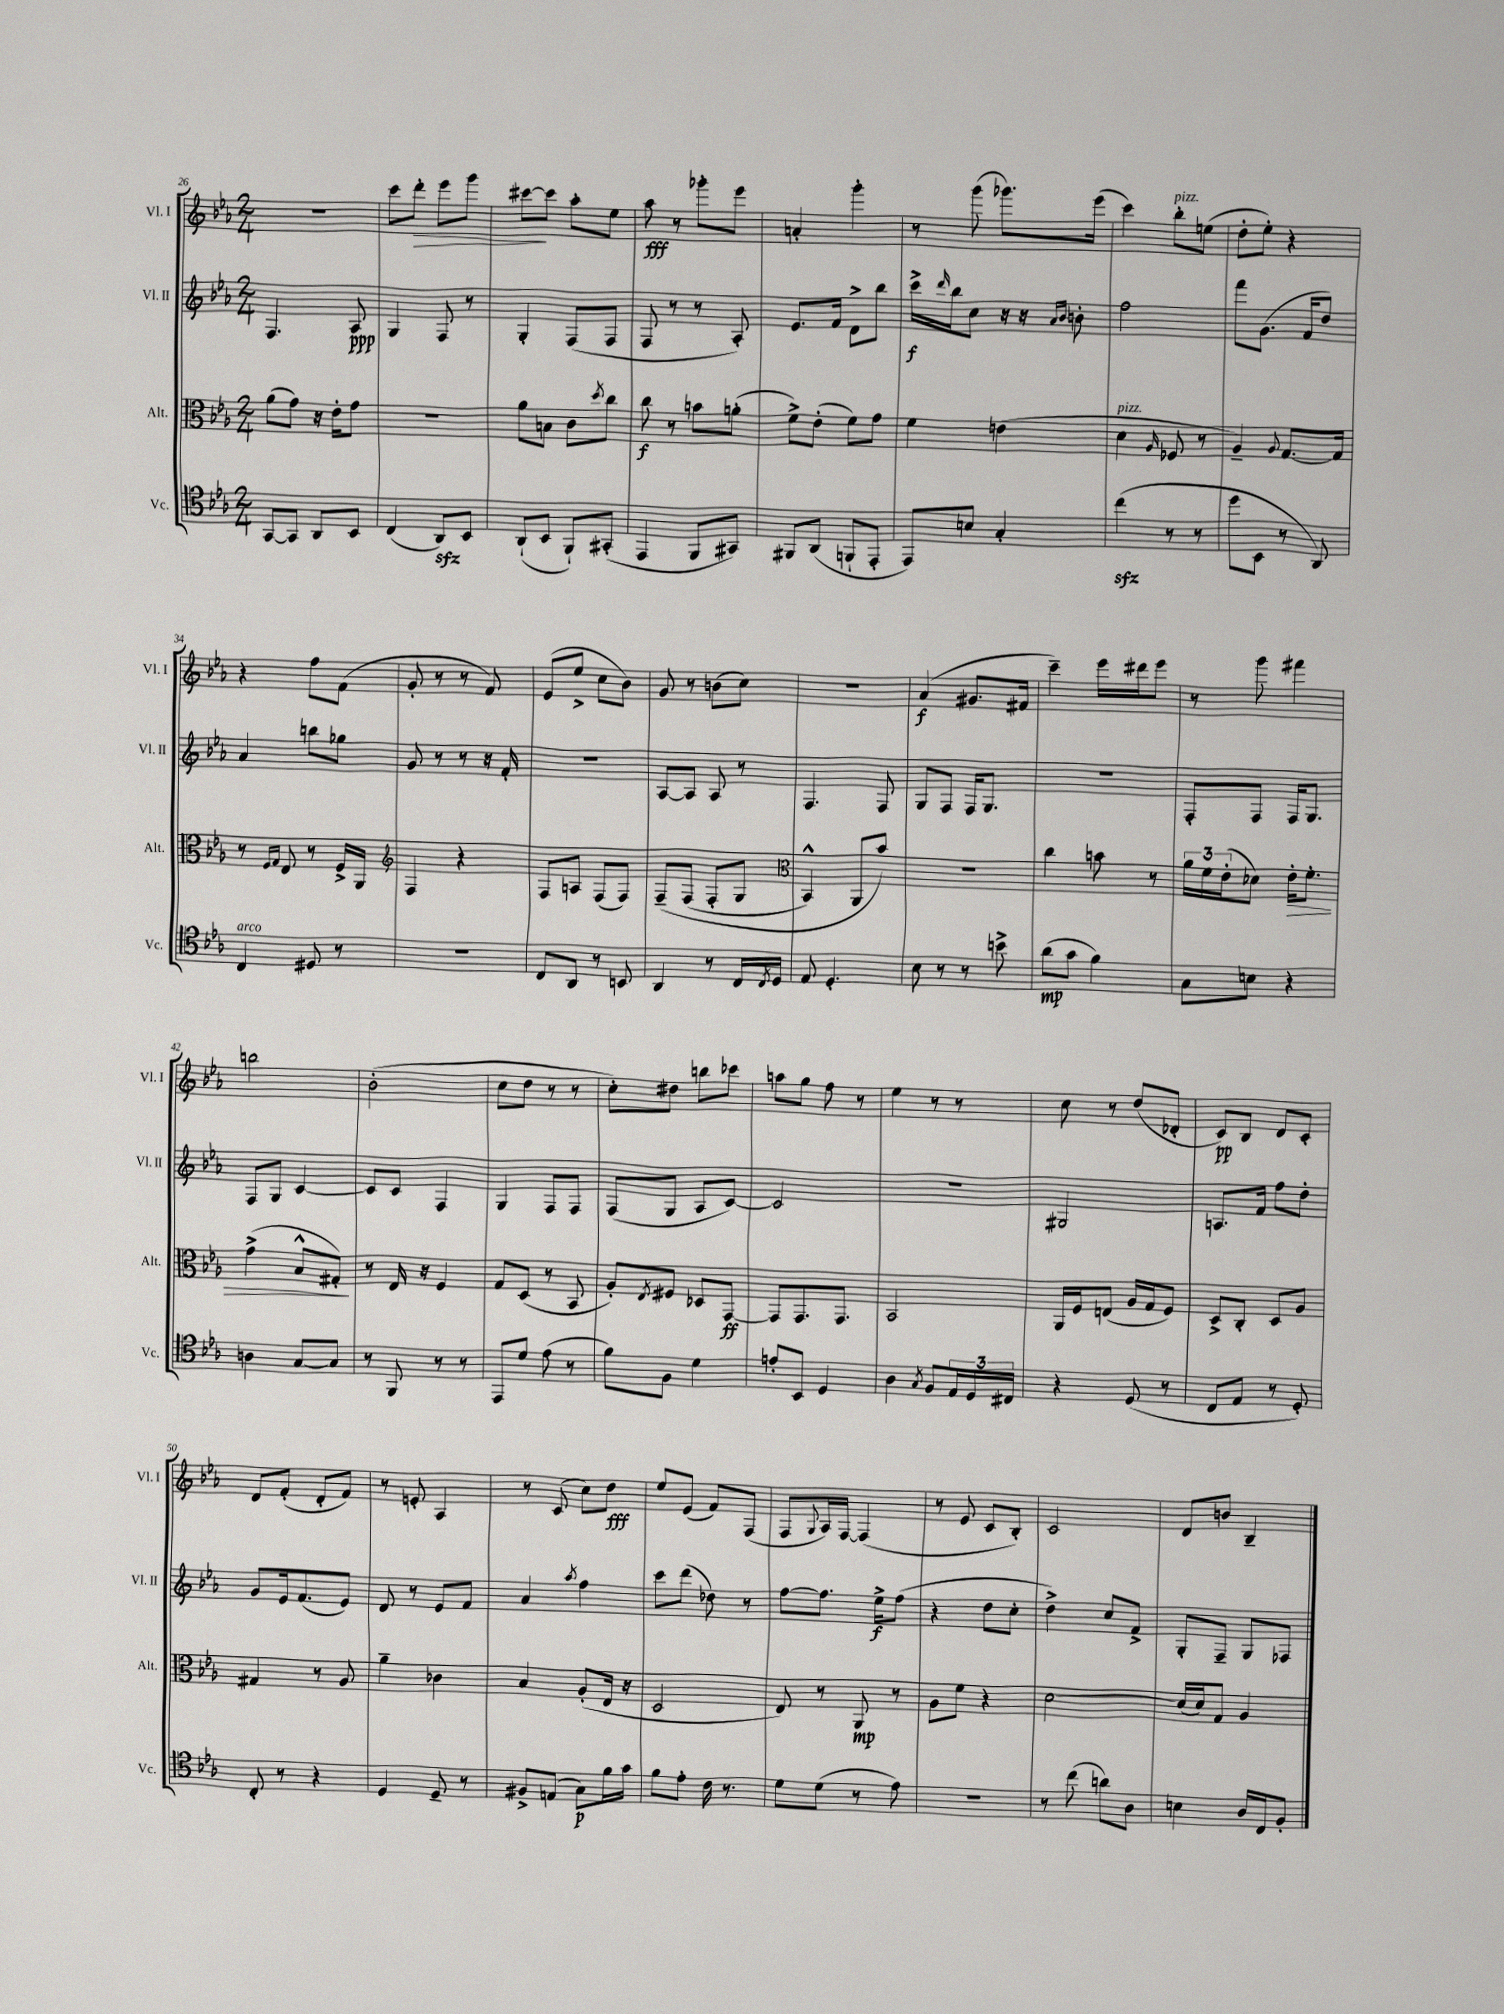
<<
\new StaffGroup <<
\new Staff = "s0" \with { instrumentName = "Vl. I" shortInstrumentName = "Vl. I" } {
    \clef treble \key ees \major \numericTimeSignature \time 2/4
    r2 |
    c'''8 d'''8-.\> ees'''8 g'''8 |
    cis'''8~\! cis'''8 aes''8-. ees''8 |
    aes''8\fff r8 ges'''8-. ees'''8 |
    a'4-. g'''4-. |
    r8 g'''8( ges'''8.) ees'''16( |
    c'''4) bes''8-.^\markup { \italic "pizz." } e''8( |
    d''8-. ees''8-.) r4 |
    r4 f''8 f'8( |
    g'8-. r8 r8 f'8) |
    ees'8( ees''8-> c''8 bes'8) |
    g'8 r8 b'8( c''8) |
    R2 |
    aes'4\f( gis'8. fis'16 |
    c'''4--) ees'''16 dis'''16 ees'''8 |
    r8 g'''8 fis'''4 |
    b''2 |
    bes'2-.( |
    c''8 d''8 r8 r8 |
    c''8-.) dis''8 b''8 ces'''8 |
    a''8 g''8 f''8 r8 |
    ees''4 r8 r8 |
    c''8 r8 d''8( des'8-. |
    c'8\pp) bes8 d'8 c'8-. |
    d'8 f'8-.( d'8-. f'8) |
    r8 e'8-. aes4 |
    r8 c'8( c''8) d''8\fff |
    ees''8 ees'8( f'8) f8( |
    f8 \appoggiatura { g8 } aes16) f16~ f4( |
    r8 ees'8 c'8 bes8-.) |
    c'2 |
    d'8 b'8 bes4-- \bar "|." |
}
\new Staff = "s1" \with { instrumentName = "Vl. II" shortInstrumentName = "Vl. II" } {
    \clef treble \key ees \major \numericTimeSignature \time 2/4
    f4. aes8\ppp |
    g4 f8 r8 |
    g4-. f8( f8 |
    f8 r8 r8 aes8-.) |
    ees'8. f'16 d'8-> bes''8 |
    c'''16->\f \grace { d'''16 } bes''16 c''8 r16 r16 \grace { aes'16 bes'16 } b'8-. |
    f''2 |
    f'''8 g'8.( f'16 d''8) |
    aes'4 b''8 ges''8 |
    g'8 r8 r8 r16 f'16-. |
    r2 |
    aes8~ aes8 aes8 r8 |
    f4. f8 |
    g8 f8 f16 g8. |
    r2 |
    f8-. f8 f16 g8. |
    f8 g8 c'4~ |
    c'8 c'8 f4 |
    g4 f8 f8 |
    f8( g8 aes8 c'8~) |
    c'2 |
    r2 |
    gis2 |
    a8. f'16 f''8 d''8-. |
    g'8 ees'16 f'8.( ees'8) |
    d'8 r8 ees'8 f'8 |
    aes'4 \acciaccatura { aes''8 } f''4 |
    c'''8 d'''8( des''8) r8 |
    f''8~ f''8. ees''16->\f f''8( |
    r4 d''8 c''8-. |
    d''4->) c''8 f'8-> |
    g8-. f8-- g8 fes8 \bar "|." |
}
\new Staff = "s2" \with { instrumentName = "Alt." shortInstrumentName = "Alt." } {
    \clef alto \key ees \major \numericTimeSignature \time 2/4
    aes'8( g'8) r16 ees'16-. g'8 |
    r2 |
    aes'8 b8 c'8 \acciaccatura { d''8 } c''8 |
    c''8\f r8 b'8 a'8-.( |
    f'8->) ees'8-.( f'8) g'8 |
    f'4 e'4( |
    d'4^\markup { \italic "pizz." } \grace { aes16 } fes8 r8 |
    aes4--) \appoggiatura { aes8 } g8.~ g16 |
    r8 \grace { f16 g16 } ees8 r8 f16-> aes,16 |
    \clef treble f4 r4 |
    f8 a8 f8( f8) |
    f8--\( f8( f8-. g8 |
    \clef alto bes,4-^) aes,8 bes'8\) |
    R2 |
    c''4 b'8 r8 |
    \tuplet 3/2 { aes'16 f'16 ees'16-.( } des'8) ees'16-.\> f'8.-. |
    g'4->( bes8-^ gis8-.\!) |
    r8 ees16 r16 f4 |
    g8 d8( r8 bes,8 |
    aes8-.) \acciaccatura { ees8 } fis8 des8 g,8~\ff |
    g,8 g,8. g,8. |
    bes,2 |
    aes,16 f16 e8( aes16 g16 f8) |
    d8-> c8-. d8 aes8 |
    gis4 r8 aes8 |
    aes'4-- ces'4 |
    bes4 aes8-.( ees16 r16 |
    d2 |
    ees8) r8 aes,8\mp r8 |
    aes8 f'8 r4 |
    d'2~ |
    d'16( d'16) g8 aes4 \bar "|." |
}
\new Staff = "s3" \with { instrumentName = "Vc." shortInstrumentName = "Vc." } {
    \clef tenor \key ees \major \numericTimeSignature \time 2/4
    g,8~ g,8 aes,8 bes,8 |
    c4( aes,8\sfz) bes,8 |
    aes,8-!( bes,8 f,8-!) gis,8-.( |
    ees,4 f,8 gis,8) |
    fis,8 aes,8( f,8-! ees,8-. |
    ees,8) b8 g4-. |
    c''4\sfz( r8 r8 |
    d''8 bes,8 r8 aes,8) |
    c4^\markup { \italic "arco" } dis8 r8 |
    r2 |
    c8 aes,8 r8 b,8 |
    aes,4 r8 c16 \acciaccatura { c8 } d16 |
    ees8 d4.-. |
    bes8 r8 r8 b'8-> |
    aes'8\mp( g'8 f'4) |
    g8 b8 r4 |
    a4 g8~ g8 |
    r8 f,8 r8 r8 |
    ees,8 d'8 ees'8( r8 |
    f'8) f8 d'4 |
    e'8-. bes,8 d4 |
    aes4 \acciaccatura { g8 } f8 \tuplet 3/2 { ees16 d16 cis16 } |
    r4 d8( r8 |
    c8 ees8 r8 d8-.) |
    c8-. r8 r4 |
    d4 d8-- r8 |
    fis8-> e8( g8\p) f'16 g'16 |
    f'8 ees'8-. c'16 r8. |
    d'8 d'8( r8 ees'8) |
    R2 |
    r8 c''8( a'8) aes8 |
    b4 aes16 c16 f8-. \bar "|." |
}
>>
>>
\layout { \context { \Score currentBarNumber = #26 } }
